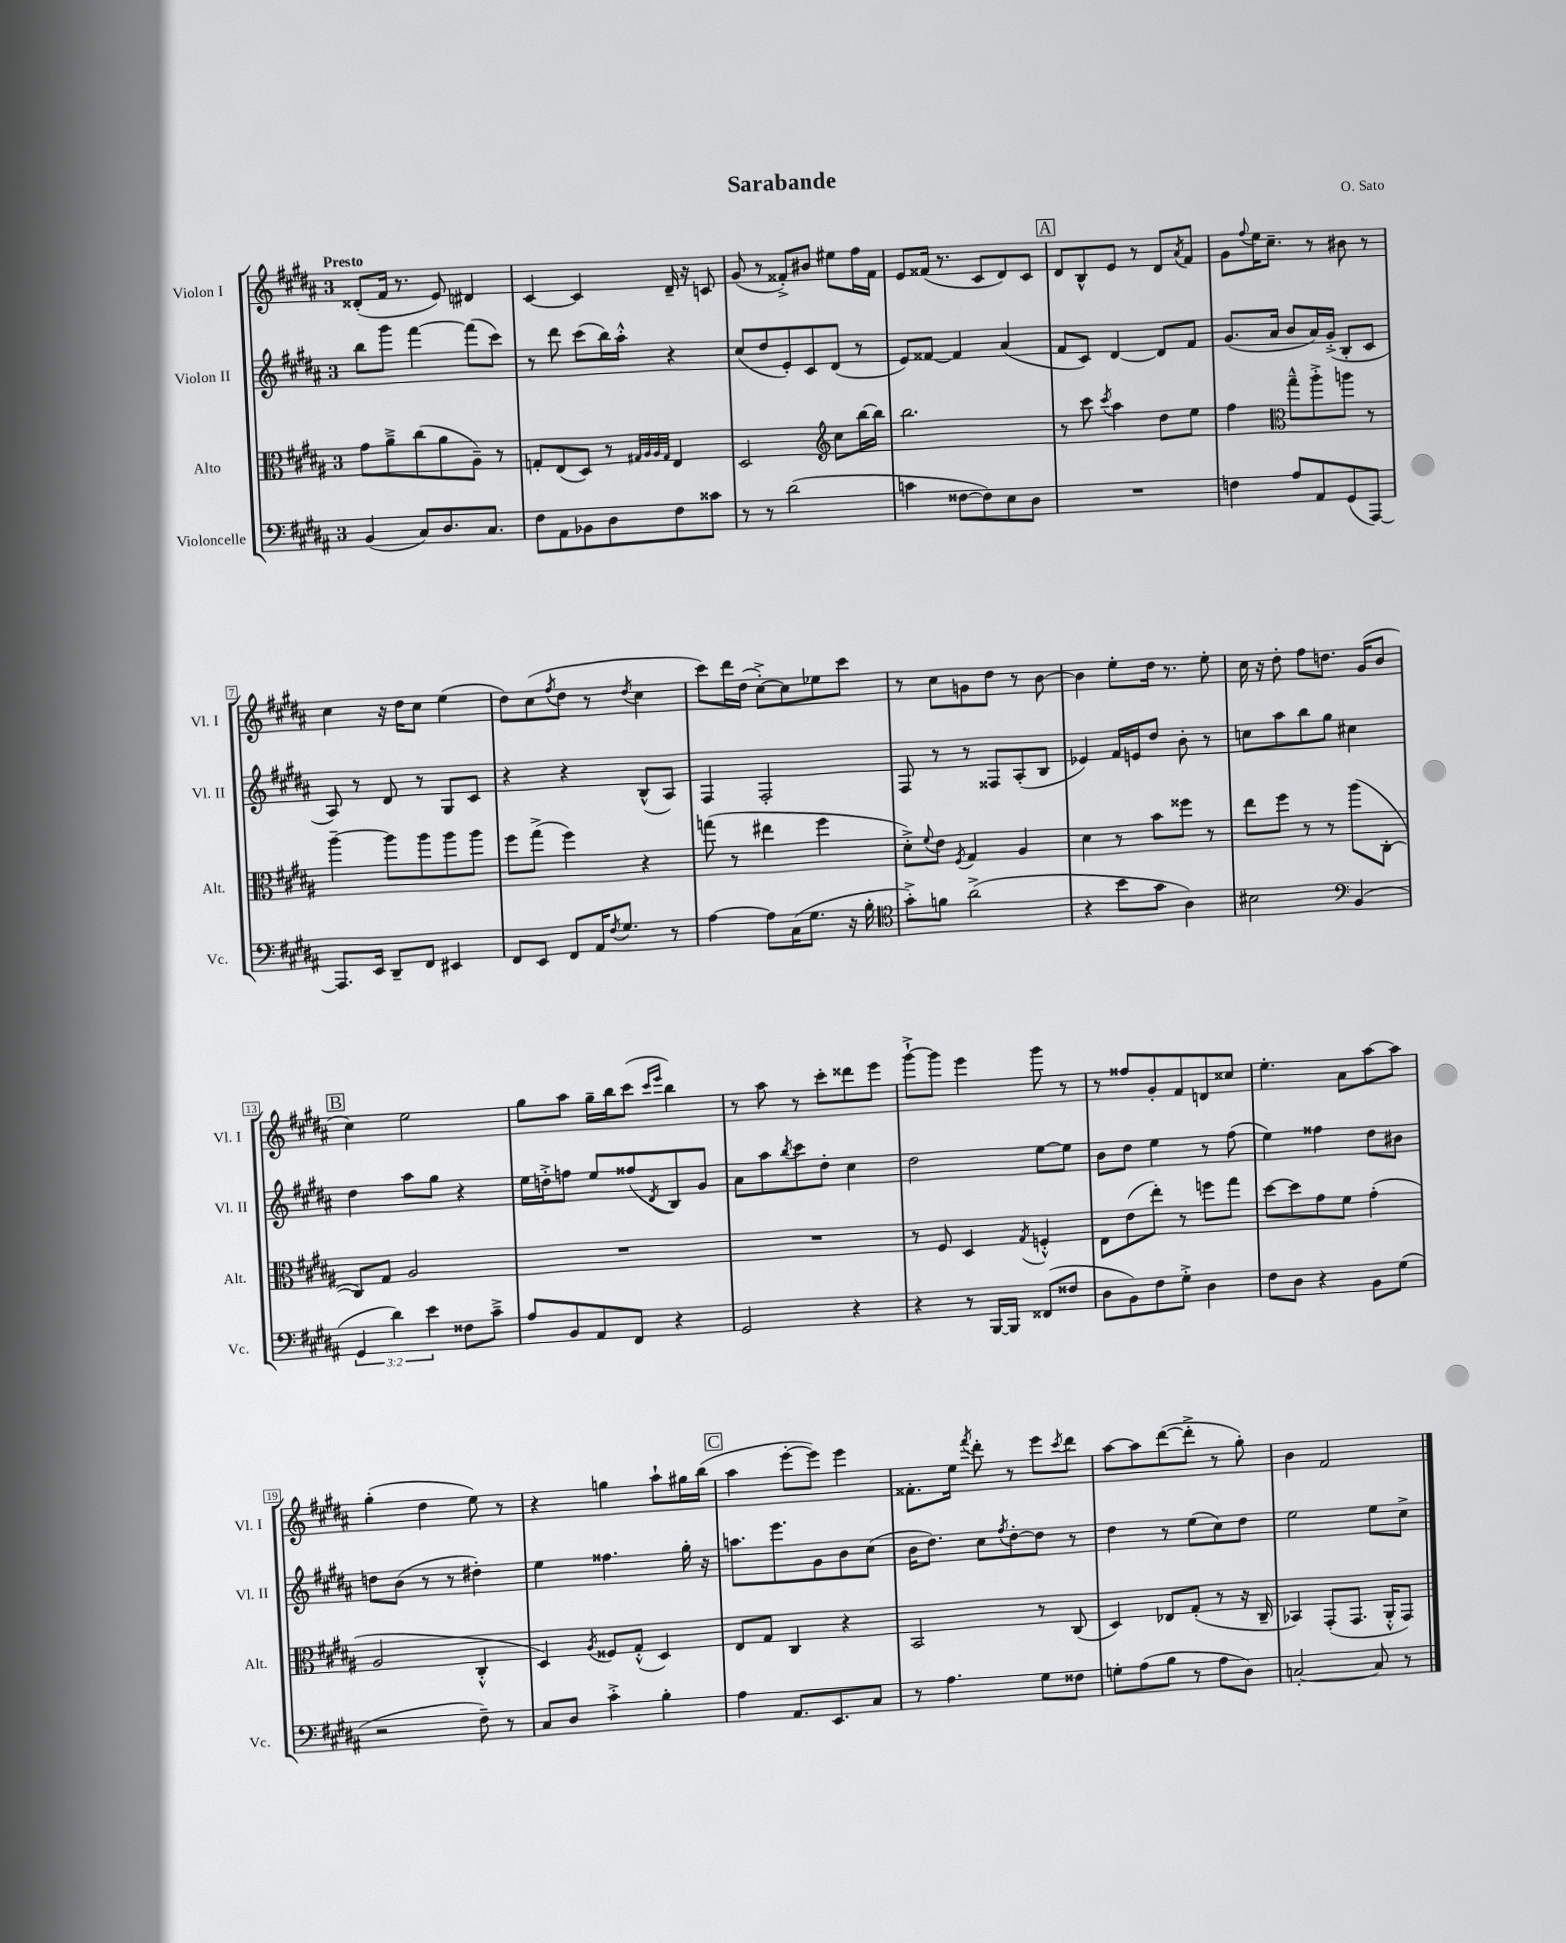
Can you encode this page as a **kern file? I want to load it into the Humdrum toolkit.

**kern	**kern	**kern	**kern
*staff4	*staff3	*staff2	*staff1
*clefF4	*clefC3	*clefG2	*clefG2
*k[f#c#g#d#a#]	*k[f#c#g#d#a#]	*k[f#c#g#d#a#]	*k[f#c#g#d#a#]
*M3/4	*M3/4	*M3/4	*M3/4
(4BB/	8g#\L	8bb\L	(8d##'/L
.	8a#~^\	8ggg#\J	16f#/Jk
.	.	.	8.r
8C#/L)	(8cc#\	[4fff#\	.
8.D#/	8a#\	.	8e/)
.	8A#~\J)	(8fff#\]L	4d#/
8.C#/J	.	.	.
.	8r	8ccc#\J)	.
=	=	=	=
8F#\L	8G'/L	8r	[4c#/
8AA#\	(8E/	8ddd#\	.
8BB-\	8D#/J)	(8ccc#\L	4c#/]
8D#\	8r	16bb\L)	.
.	.	16aa#'^^\JJ	.
.	32qqG#/LLL	.	.
.	32qqA#/	.	.
.	32qqA#/	.	.
.	32qqG#/JJJ	.	.
8F#\	4E/	4r	16d#~/
.	.	.	16r
8c##\J	.	.	8c/
=	=	=	=
8r	2D#/	(8cc#/L	(8g#/
8r	.	8dd#/	8r
(2d#\	.	8e'/)	8f##'^/L)
.	.	8c#/	8b#/J
*	*clefG2	*	*
.	8cc#\L	(8d#/J	8ee#\L
.	[16bb\L	8r	16ff#\L
.	16bb\]JJ	.	16f##\JJ
=	=	=	=
4c\	2.bb\	8e/L)	8e/L
.	.	[8f##/J	(16f##/Jk
.	.	.	8.r
[8F##\L	.	4f##/]	.
8F##\])	.	.	8c#/L
8E\	.	(4a#/	8d#/)
8D#\J	.	.	8c#/J
=	=	=	=
2.r	8r	8f#/L	8d#/L
.	8ccc#\	8c#/J)	8B^^/
.	8qccc#/	.	.
.	4aa#\	[4d#/	8e/J
.	.	.	8r
.	8dd#\L	8d#/]L	8d#/L
.	.	.	8qa#/
.	8ee\J	8f#/J	8f#/J
=	=	=	=
4F\	4ff#\	(8.g#/L	8g#\L
.	.	.	8qqff#/
.	.	.	16ee\K
.	.	16a#/Jk	8.cc#~\J
*	*clefC3	*	*
8A#/L	8gg#~^^\L	8b/L	.
8AA#/	8aa#'^\	16a#/L)	8r
.	.	(16g#'^/JJ	.
(8GG#/	8aa\J	8B'/L	8b#\
[8AAA#/J)	8r	8c#/J	8r
=	=	=	=
8.AAA#/]L	[4aa#~\	8A#/)	4cc#\
.	.	8r	.
16EE/Jk	.	.	.
8DD#~/L	8aa#\]L	8d#/	16r
.	.	.	16dd#\LK
8FF#/J	8aa#\	8r	8cc#\J
4EE#/	8aa#\	8G#/L	(4ee\
.	8aa#\J	8c#/J	.
=	=	=	=
8FF#/L	8ff#\L	4r	8dd#\L)
8EE/J	(8gg#^\J	.	(8cc#\
.	.	.	8qff#/
8FF#/L	4ff#\)	4r	8dd#\J
16AA#/K	.	.	8r
8qF#/	.	.	.
8.G#/J	.	.	.
.	.	.	8qdd#/
.	4r	(8B^^/L	4cc#\
8r	.	8A#/J)	.
=	=	=	=
[4A#\	(8gg\	4F#/	8ccc#\L)
.	8r	.	16ddd#\L
.	.	.	(16dd#\JJ
8A#\]L	4ee#\	2F#'/	[8cc#'^\L)
(16C#\K	.	.	8cc#\]
8.G#\J	.	.	.
.	4ff#\	.	8ee-\
16r	.	.	8ccc#\J
16B'\	.	.	.
=	=	=	=
*clefC4	*	*	*
8g#'^\L)	8d#'^\L)	8F#/	8r
.	8qqf#/	.	.
8f\J	8e\J	8r	8cc#\L
.	8qF#/	.	.
(2a#^\	4G#/	8r	8g\
.	.	8F##/L	8dd#\J
.	4A#/	(8A#'/	8r
.	.	8B/J	[8b\
=	=	=	=
4r	4d#\	4e-/)	4b\]
8b\L	8r	16f#/LL	8ee'\L
.	.	16e/J	.
8g#\J	8b\L	8dd#/J	16dd#\Jk
.	.	.	8.r
4A#\)	8ff##\J	8b'\	.
.	8r	8r	8ee'\
=	=	=	=
2B#\	8ee\L	8cc\L	16cc#\
.	.	.	16r
.	8ff#\J	8aa#\	8dd#'\
.	8r	8bb\	8ff#\L
.	8r	8gg#\J	8.dd\J
*clefF4	*	*	*
(4BB/	(8aa#\L	4cc#\	.
.	.	.	(16g#/LK
.	[8C#'\J	.	8b/J
=	=	=	=
6GG#/	8C#/]L)	4dd#\	4cc#\)
.	8G#/J	.	.
6d#\)	.	.	.
.	2A#/	8aa#\L	2ee\
6e\	.	.	.
.	.	8gg#\J	.
8F##\L	.	4r	.
8c#~^\J	.	.	.
=	=	=	=
8A#/L	2.r	16ee\LL	8gg#\L
.	.	16dd'^\J	.
8BB/	.	8ff\J	8aa#\J
8AA#/	.	8ee/L	16gg#~\LL
.	.	.	16bb\J
8FF#/J	.	(8ff##/	(8ccc#\J
.	.	.	16qqccc#/LL
.	.	8qd#/	16qqeee/JJ
4r	.	8B/)	4bb\)
.	.	8g#/J	.
=	=	=	=
2GG#/	2.r	8a#\L	8r
.	.	8aa#\	8aa#\
.	.	8qbb/	.
.	.	8ccc#\	8r
.	.	8dd#'\J	8ccc#'\L
4r	.	4cc#\	8ddd##\
.	.	.	8eee\J
=	=	=	=
4r	8r	2dd#\	[8ggg#`^\L
.	8F#/	.	8ggg#\]J
8r	4D#/	.	4eee\
[16BBB/LL	.	.	.
16BBB/]JJ	.	.	.
.	8qG#/	.	.
(8FF##/L	4F'^^/	[8ee\L	8ggg#\
8F##/J	.	8ee\]J	8r
=	=	=	=
8D#\L	8E\L	8b\L	8r
8BB\)	(8e\	8dd#\J	8ff##/L
8F#\	8ee'\J)	4ee\	8g#'/
8G#'^\J	8r	.	8f#/
4D#\	8ff\L	8r	8d/
.	8gg#\J	(8ff#\	8cc##/J
=	=	=	=
8F#\L	[8dd#\L	4ee\)	4.ee'\
8D#\J	8dd#\]	.	.
4r	8g#\	4ff##\	.
.	8f#\J	.	8a#\L
8BB\L	(4g#'\	8dd#\L	[8aa#\
(8G#\J	.	8b#\J	8aa#\]J
=	=	=	=
2r	2A#/	8dd\L	(4gg#'\
.	.	(8b\J	.
.	.	8r	4dd#\
.	.	8r	.
8F#~\)	4C#'^^/	4dd#'\)	8ee\)
8r	.	.	8r
=	=	=	=
8C#/L	4D#/)	4ee\	4r
8D#/J	.	.	.
.	8qA#/	.	.
4c#'^\	8F##/L	4.ff##\	4gg\
.	(8G#'^^/J	.	.
4B'\	4D#/)	.	8aa#`\L
.	.	16gg#'\	16gg#\L
.	.	16r	(16bb\JJ
=	=	=	=
4A#\	8E/L	8.aa\L	4aa#\
.	8G#/J	.	.
.	.	8.eee\	.
8.AA#/L	4C#/	.	[8eee'\L
.	.	8g#\	8eee\]J)
8.EE/	.	.	.
.	4r	8b\	4eee\
8C#/J	.	(8cc#\J	.
=	=	=	=
8r	2BB/	16b\LK	8.f##'\L
.	.	8.dd#\J)	.
4.A#\	.	.	.
.	.	.	16ee\Jk
.	.	.	8qfff#/
.	.	8cc#\L	8ddd#'\
.	.	8qff#/	.
.	.	[8dd#'\	8r
8G#\L	8r	8dd#\]J	8eee\L
.	.	.	8qccc#/
8F##\J	(8C#/	8r	8ddd#\J
=	=	=	=
8G'\L	4D#/)	4dd#\	[8aa#\L
(8A#\	.	.	8aa#\]
8B\J	8E-/L	8r	([8ddd#\
8r	(8G#'/J	(8ee\L	8ddd#'^\]J
8A#\L	8r	8cc#\)	8r
8D#\J)	16r	8dd#\J	8gg#'\)
.	16C#~/	.	.
=	=	=	=
[2C'/	4BB-/)	2ee\	4b\
.	(8GG#'/L	.	2f#/
.	8.GG#/J	.	.
8C/]	.	8ee\L	.
.	16AA#'^^/LK	.	.
8r	8GG#/J)	8cc#^\J	.
==	==	==	==
*-	*-	*-	*-
